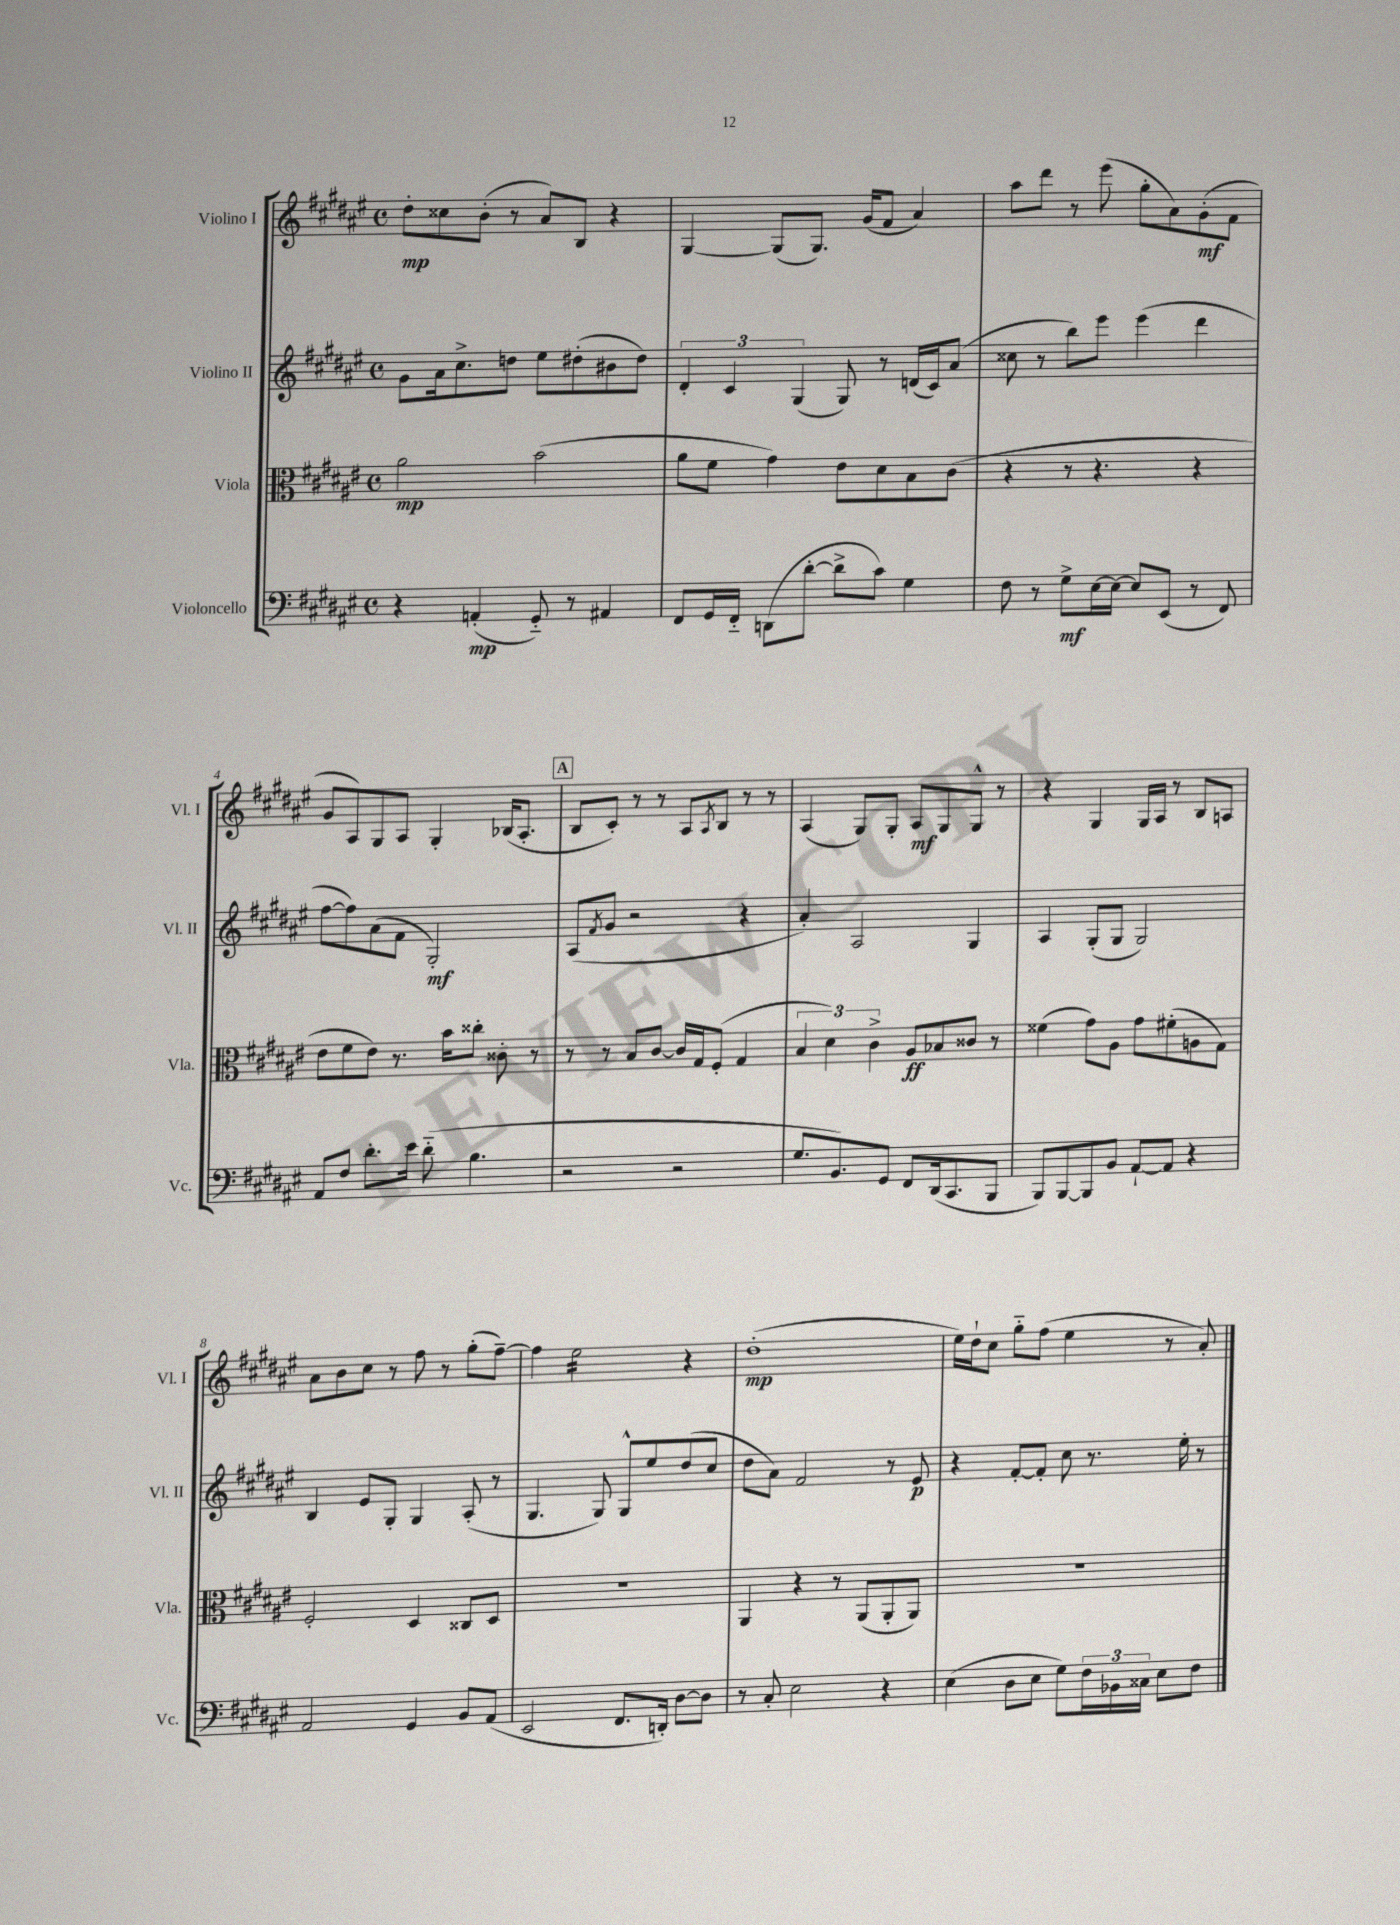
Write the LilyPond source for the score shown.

<<
\new StaffGroup <<
\new Staff = "s0" \with { instrumentName = "Violino I" shortInstrumentName = "Vl. I" } {
    \clef treble \key fis \major \defaultTimeSignature \time 4/4
    dis''8-.\mp cisis''8 b'8-.( r8 ais'8) b8 r4 |
    gis4~ gis8( gis8.) gis'16( fis'8 ais'4) |
    ais''8 dis'''8 r8 eis'''8( gis''8-. ais'8) gis'8-.\mf( fis'8 |
    gis'8 ais8) gis8 ais8 gis4-. bes16( ais8.-. |
    \mark \markup { \box "A" } b8 cis'8-.) r8 r8 ais8 \acciaccatura { ais8 } b8 r8 r8 |
    ais4( gis8) gis8-. ais8\mf gis8 gis8-^ r8 |
    r4 gis4 gis16 ais16 r8 b8 a8 |
    ais'8 b'8 cis''8 r8 fis''8 r8 gis''8-.( fis''8~--) |
    fis''4 eis''2:16 r4 |
    dis''1-.\mp( |
    eis''16) dis''16-! cis''8 gis''8-_ fis''8( eis''4 r8 ais'8-.) \bar "|." |
}
\new Staff = "s1" \with { instrumentName = "Violino II" shortInstrumentName = "Vl. II" } {
    \clef treble \key fis \major \defaultTimeSignature \time 4/4
    gis'8 ais'16 cis''8.-> d''8 eis''8 dis''8-.( bis'8 dis''8) |
    \tuplet 3/2 { dis'4-. cis'4 gis4( } gis8) r8 d'16( cis'16) ais'8( |
    cisis''8 r8 b''8) eis'''8 eis'''4( dis'''4 |
    fis''8~ fis''8) ais'8( fis'8 gis2-.\mf) |
    \mark \markup { \box "A" } ais8( \acciaccatura { fis'8 } gis'8 r2 r4 |
    ais'4-.) ais2 gis4 |
    ais4 gis8-.( gis8 gis2) |
    b4 eis'8 gis8-. gis4 ais8-.( r8 |
    gis4. gis8) gis8-^ eis''8 dis''8( cis''8 |
    dis''8 ais'8) fis'2 r8 eis'8\p |
    r4 fis'8~-. fis'8-. cis''8 r8. eis''16-. r8 \bar "|." |
}
\new Staff = "s2" \with { instrumentName = "Viola" shortInstrumentName = "Vla." } {
    \clef alto \key fis \major \defaultTimeSignature \time 4/4
    ais'2\mp b'2( |
    ais'8 fis'8 gis'4) eis'8 dis'8 b8 cis'8( |
    r4 r8 r4. r4 |
    eis'8 fis'8 eis'8) r8. b'16 cisis''8-. cisis'8-. r8 |
    \mark \markup { \box "A" } r8 r8 b8 cis'8~ cis'16 gis16 fis8-.( gis4 |
    \tuplet 3/2 { b4 dis'4) cis'4-> } ais8\ff bes8 cisis'8 r8 |
    fisis'4( gis'8) ais8 gis'8 fis'8-.( a8 gis8) |
    fis2-. dis4 cisis8 dis8 |
    R1 |
    ais,4 r4 r8 ais,8( ais,8-. ais,8) |
    R1 \bar "|." |
}
\new Staff = "s3" \with { instrumentName = "Violoncello" shortInstrumentName = "Vc." } {
    \clef bass \key fis \major \defaultTimeSignature \time 4/4
    r4 a,4-.\mp( gis,8-_) r8 ais,4 |
    fis,8 gis,16 fis,16-_ d,8( dis'8~-. dis'8-> cis'8) gis4 |
    fis8 r8 gis8->\mf eis16~ eis16~ eis8 eis,8( r8 fis,8) |
    ais,8 fis8 dis'8.-. eis'16 dis'8-_( b4. |
    \mark \markup { \box "A" } r2 r2 |
    gis8. b,8.) gis,8 fis,8 dis,16( cis,8. b,,8 |
    b,,8) b,,8~ b,,8 b,8 ais,8~-! ais,8 r4 |
    ais,2 gis,4 b,8 ais,8( |
    eis,2 fis,8. d,16-.) dis8~ dis8 |
    r8 cis8-. eis2 r4 |
    eis4( dis8 eis8 gis8) \tuplet 3/2 { fis16 bes,16 cisis16 } eis8 fis8 \bar "|." |
}
>>
>>
